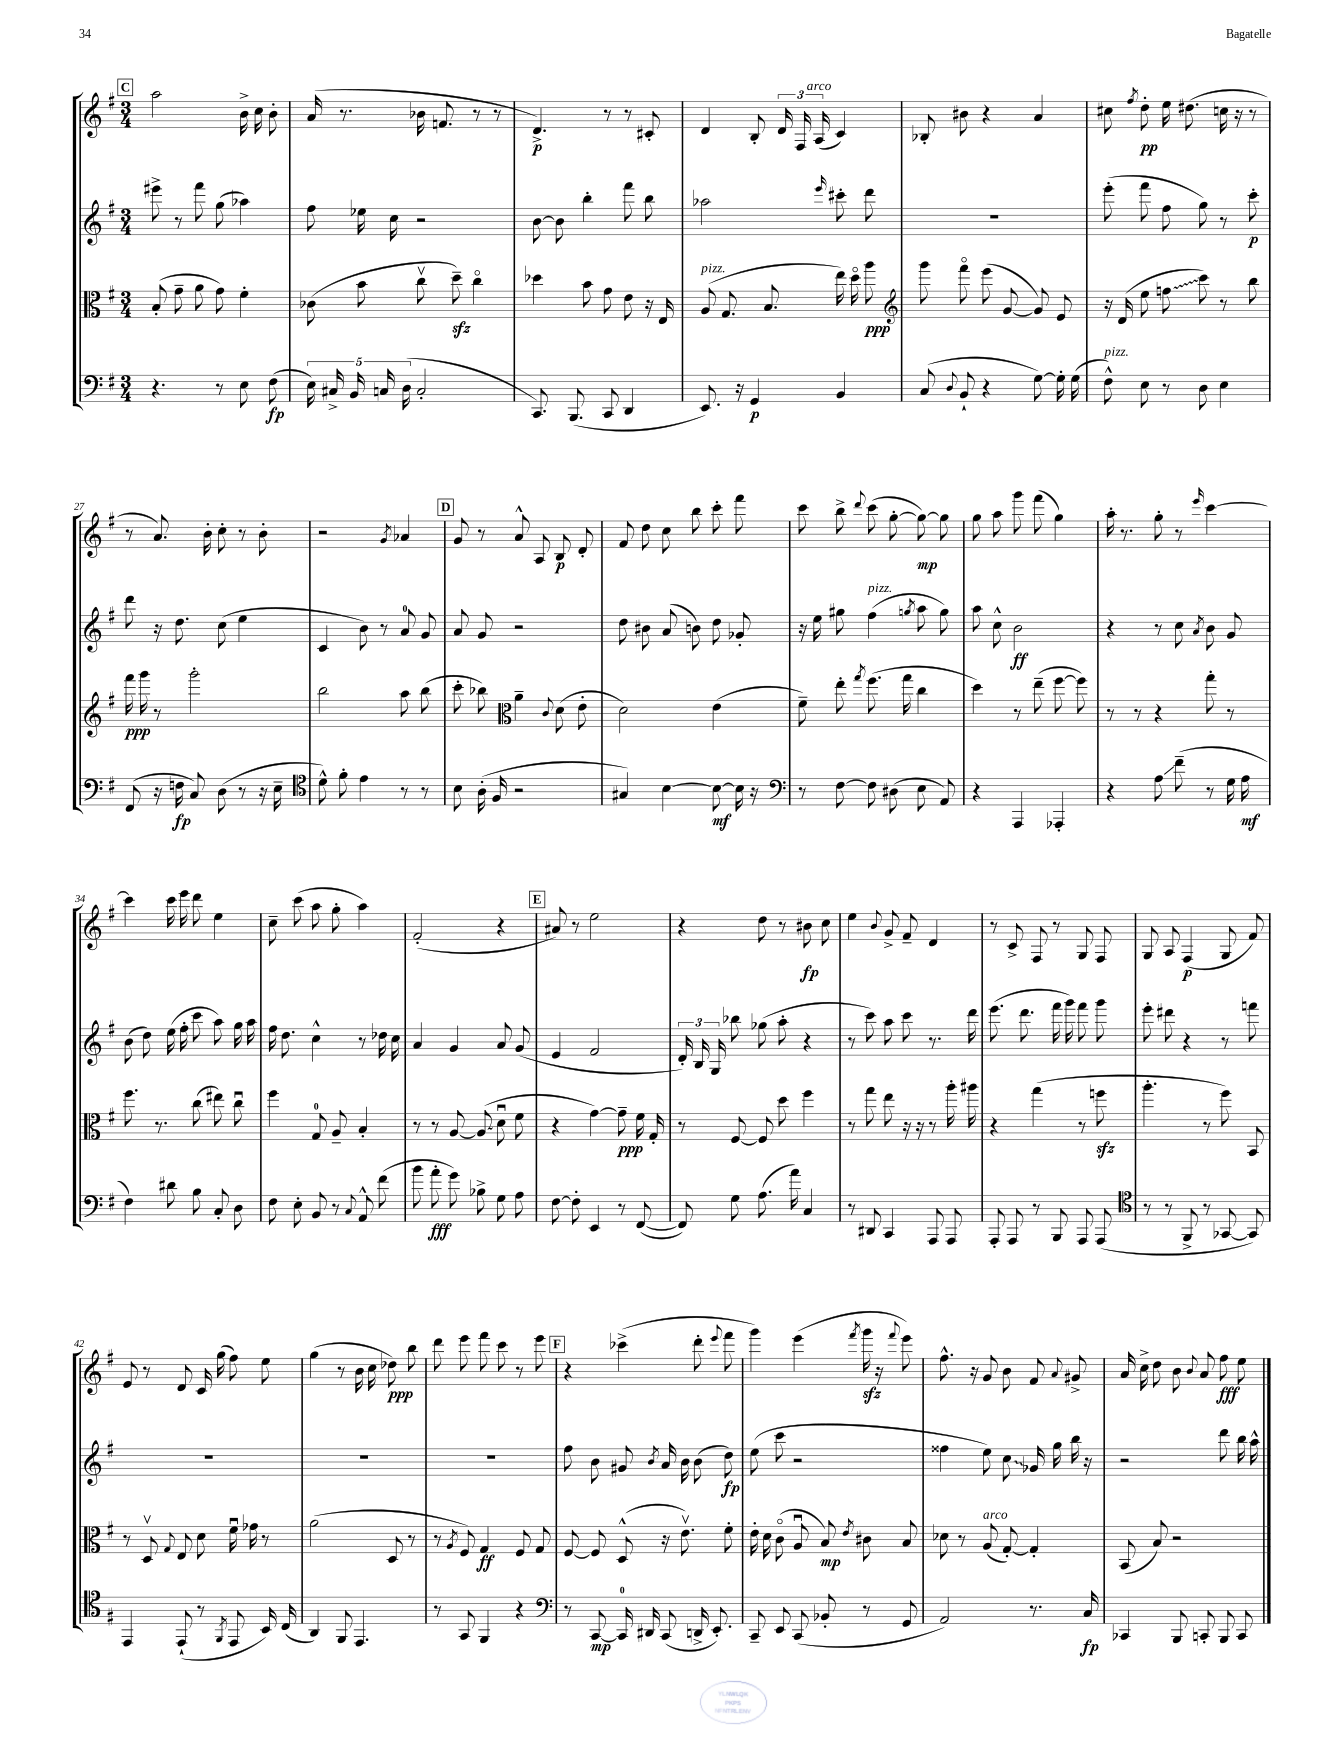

**kern	**kern	**kern	**kern
*staff4	*staff3	*staff2	*staff1
*clefF4	*clefC3	*clefG2	*clefG2
*k[f#]	*k[f#]	*k[f#]	*k[f#]
*M3/4	*M3/4	*M3/4	*M3/4
4.r	(8B'	8eee#^	2aa
.	8g~	8r	.
.	8a	8fff#	.
8r	8g)	(8gg	.
8E	4f#'	4aa-)	16b^
.	.	.	16cc
(8F#	.	.	8b'
=	=	=	=
20E)	(8c-	8ff#	(16a
20C#^	.	.	.
.	.	.	8.r
20BB	.	.	.
.	8b	16ee-	.
20C	.	.	.
.	.	16cc	.
(20D	.	.	.
2C'	8ccv	2r	16b-
.	.	.	8.f
.	8dd~)	.	.
.	4cco	.	8r
.	.	.	8r
=	=	=	=
8.CC)	4dd-	[8b	4.d^)
.	.	8b]	.
(8.BBB	.	.	.
.	8b	4bb'	.
8CC	8g	.	8r
4DD	8e	8fff#	8r
.	16r	8bb	8c#'
.	16E	.	.
=	=	=	=
8.EE)	(8A	2aa-	4d
.	8.G	.	.
16r	.	.	.
4GG	.	.	8B'
.	8.B	.	.
.	.	.	24d
.	.	.	24F#
.	.	.	(24A
.	.	16qqeee	.
4BB	16ee)	8ccc#'	4c)
.	16ddo	.	.
.	8aa	8ddd	.
=	=	=	=
*	*clefG2	*	*
(8C	8ggg	2.r	8B-'
8qqD	.	.	.
8BB`	8fff#o	.	8b#
4r	(8eee	.	4r
.	[8g	.	.
[8G)	8g])	.	4a
16G']	8e	.	.
(16G	.	.	.
=	=	=	=
8F#^^)	16r	(8eee'	8cc#
.	(16d	.	.
.	.	.	8qff#
8E	8ee	8fff#	8dd'
8r	8ff	8ff#	16ee
.	.	.	(8.dd#
8D	8ccc)	8gg)	.
4E	8r	8r	16cc
.	.	.	16r
.	8bb	8ccc'	8r
=	=	=	=
(8FF#	16fff#	8ddd	8r
.	16ggg	.	.
16r	8r	16r	8.a)
16F	.	8.dd	.
8C)	2ggg'	.	.
.	.	.	16b'
(8D	.	(8cc	8cc'
8r	.	4ee	8r
16r	.	.	8b'
16E~	.	.	.
=	=	=	=
*clefC4	*	*	*
8d^^)	2bb	4c	2r
8f#'	.	.	.
4e	.	8b)	.
.	.	8r	.
.	.	.	8qg
8r	8aa	8a	4a-
8r	(8bb	8g	.
=	=	=	=
8B	8ccc'	8a	8g
(16A'	8bb-)	8g	8r
16F#	.	.	.
*	*clefC3	*	*
2r	4a~	2r	8a^^
.	.	.	8A
.	8qqc	.	.
.	(8d	.	8B
.	8e'	.	8d'
=	=	=	=
4G#)	2d)	8dd	8f#
.	.	8b#	8dd
[4B	.	(8a	8cc
.	.	8b)	8bb
8B_	(4e	8dd	8ccc'
16B]	.	8g-'	8fff#
16r	.	.	.
=	=	=	=
*clefF4	*	*	*
8r	8f#~)	16r	8ccc
.	.	16ee	.
[8F#	8ee'	8gg#	8bb^
.	8qgg	.	8qqddd
8F#]	(8.ff#	(4ff#	(8ccc
(8D#	.	.	[8gg'
.	16gg	.	.
.	.	8qgg	.
8E	4cc	8aa	8gg_)
8AA)	.	8gg)	8gg]
=	=	=	=
4r	4dd)	8aa	8gg
.	.	8cc^^	8aa
4AAA	8r	2b	8ggg
.	(8ee~	.	(8fff#
4AAA-'	[8ff#	.	4gg)
.	8ff#])	.	.
=	=	=	=
4r	8r	4r	16aa'
.	.	.	8.r
.	8r	.	.
8A	4r	8r	8gg'
(8f#~	.	8cc	8r
.	.	8qa	16qqeee
8r	8gg'	8b	[4ccc
16G	8r	8g	.
16A	.	.	.
=	=	=	=
4F#)	8.ff#	(8b	4ccc]
.	.	8dd)	.
.	8.r	.	.
8d#	.	(16ee	16ccc
.	.	16ff#'	16eee
8B	(8cc	8ccc	8ddd
8C'	8ee#)	8aa)	4ee
8D	8ccu	16gg	.
.	.	16aa	.
=	=	=	=
8F#	4ff#	16ff#	8cc~
.	.	8.dd	.
8E'	.	.	(8ccc
8BB	8G	4cc^^	8aa
8r	8A~	.	8gg'
8qqC	.	.	.
8AA^^	4B'	8r	4aa)
(8f#	.	16dd-	.
.	.	16cc	.
=	=	=	=
8b	8r	4a	(2f#'
8a'	8r	.	.
8g)	[8A	4g	.
8B-^	(8A]	.	.
8G	8du	8a	4r
8A	8f#	(8g	.
=	=	=	=
[8F#	4r	4e	8a#)
8F#']	.	.	8r
4EE	[4g)	2f#	2ee
8r	8g~]	.	.
([8FF#	16f#	.	.
.	16G'	.	.
=	=	=	=
8FF#])	8r	24d')	4r
.	.	24B	.
.	.	24G	.
8G	[8F#	8bb-	.
(8.A	8F#]	(8gg-	8dd
.	8dd	8aa'	8r
16a)	.	.	.
4C	4ff#	4r	8b#
.	.	.	8cc
=	=	=	=
8r	8r	8r	4ee
8DD#	8gg	8ccc)	.
.	.	.	8qqb
4CC	8ee	8aa	8g^
.	16r	8ccc	8f#~
.	16r	.	.
8AAA	8r	8.r	4d
8AAA	16aa'	.	.
.	16aa#	16ddd	.
=	=	=	=
8AAA'	4r	(8.eee	8r
8AAA	.	.	8c^
.	.	8.ddd	.
8r	(4gg	.	8F#
8BBB	.	16fff#	8r
.	.	16ggg)	.
8AAA	8r	8fff#	8G
(8AAA	8ff	8ggg	8F#
=	=	=	=
*clefC4	*	*	*
8r	4.aa'	8eee'	8G
8r	.	8ddd#	8A
8FF#^	.	4r	(4F#
8r	8r	.	.
[8GG-	8ff#)	8r	8G
8GG-])	8BB	8fff	8f#)
=	=	=	=
4EE	8r	2.r	8e
.	8Dv	.	8r
.	8qqG	.	.
(8EE`	8E	.	8d
8r	8d	.	16c
.	.	.	(16gg
8qFF#	.	.	.
8EE	16f#u	.	8ff#)
.	16g-	.	.
16BB)	8r	.	8ee
(16C	.	.	.
=	=	=	=
4AA)	(2a	2.r	(4gg
8FF#	.	.	8r
4.EE	.	.	16b
.	.	.	16cc
.	8D	.	8dd-)
.	8r	.	8bb
=	=	=	=
8r	8r	2.r	8ddd
.	8qA	.	.
8GG	8F#)	.	8eee
4FF#	4G	.	8fff#
.	.	.	8ccc
4r	8F#	.	8r
.	8G	.	8eee
=	=	=	=
*clefF4	*	*	*
8r	[8F#	8ff#	4r
[8CC	8F#]	8b	.
16CC]	(8D^^	8g#	(4ccc-^
16DD#	.	.	.
.	.	8qb	.
(8CC	16r	16a	.
.	8.ev)	16b	.
16DD^	.	(8b	8ddd'
8.EE')	.	.	.
.	.	.	8qqeee
.	8f#'	8dd)	8fff#
=	=	=	=
8CC~	16e'	(8ee	4ggg)
.	16d	.	.
8EE	(8co	8ccc	.
(8CC	8Au	2r	(4eee
8BB-'	8B)	.	.
.	8qe	.	8qfff#
8r	8c#	.	16ggg
.	.	.	16r
.	.	.	8qqfff#
8GG	8B	.	8eee)
=	=	=	=
2AA)	8d-	4ff##	8.ff#^^
.	8r	.	.
.	.	.	16r
.	(8A	8ee)	8g
.	[8G')	8cc	8b
8.r	4G']	16g-	8f#
.	.	16gg	.
.	.	.	8qqa
.	.	16bb	8g#^
16C	.	16r	.
=	=	=	=
4CC-	(8BB	2r	16a
.	.	.	16cc^
.	8B)	.	8dd
8BBB	2r	.	8b
.	.	.	8qqb
8CC'	.	.	8a
8BBB	.	8ddd	8ff#
8CC	.	16bb	8ee
.	.	16aa^^	.
==	==	==	==
*-	*-	*-	*-
